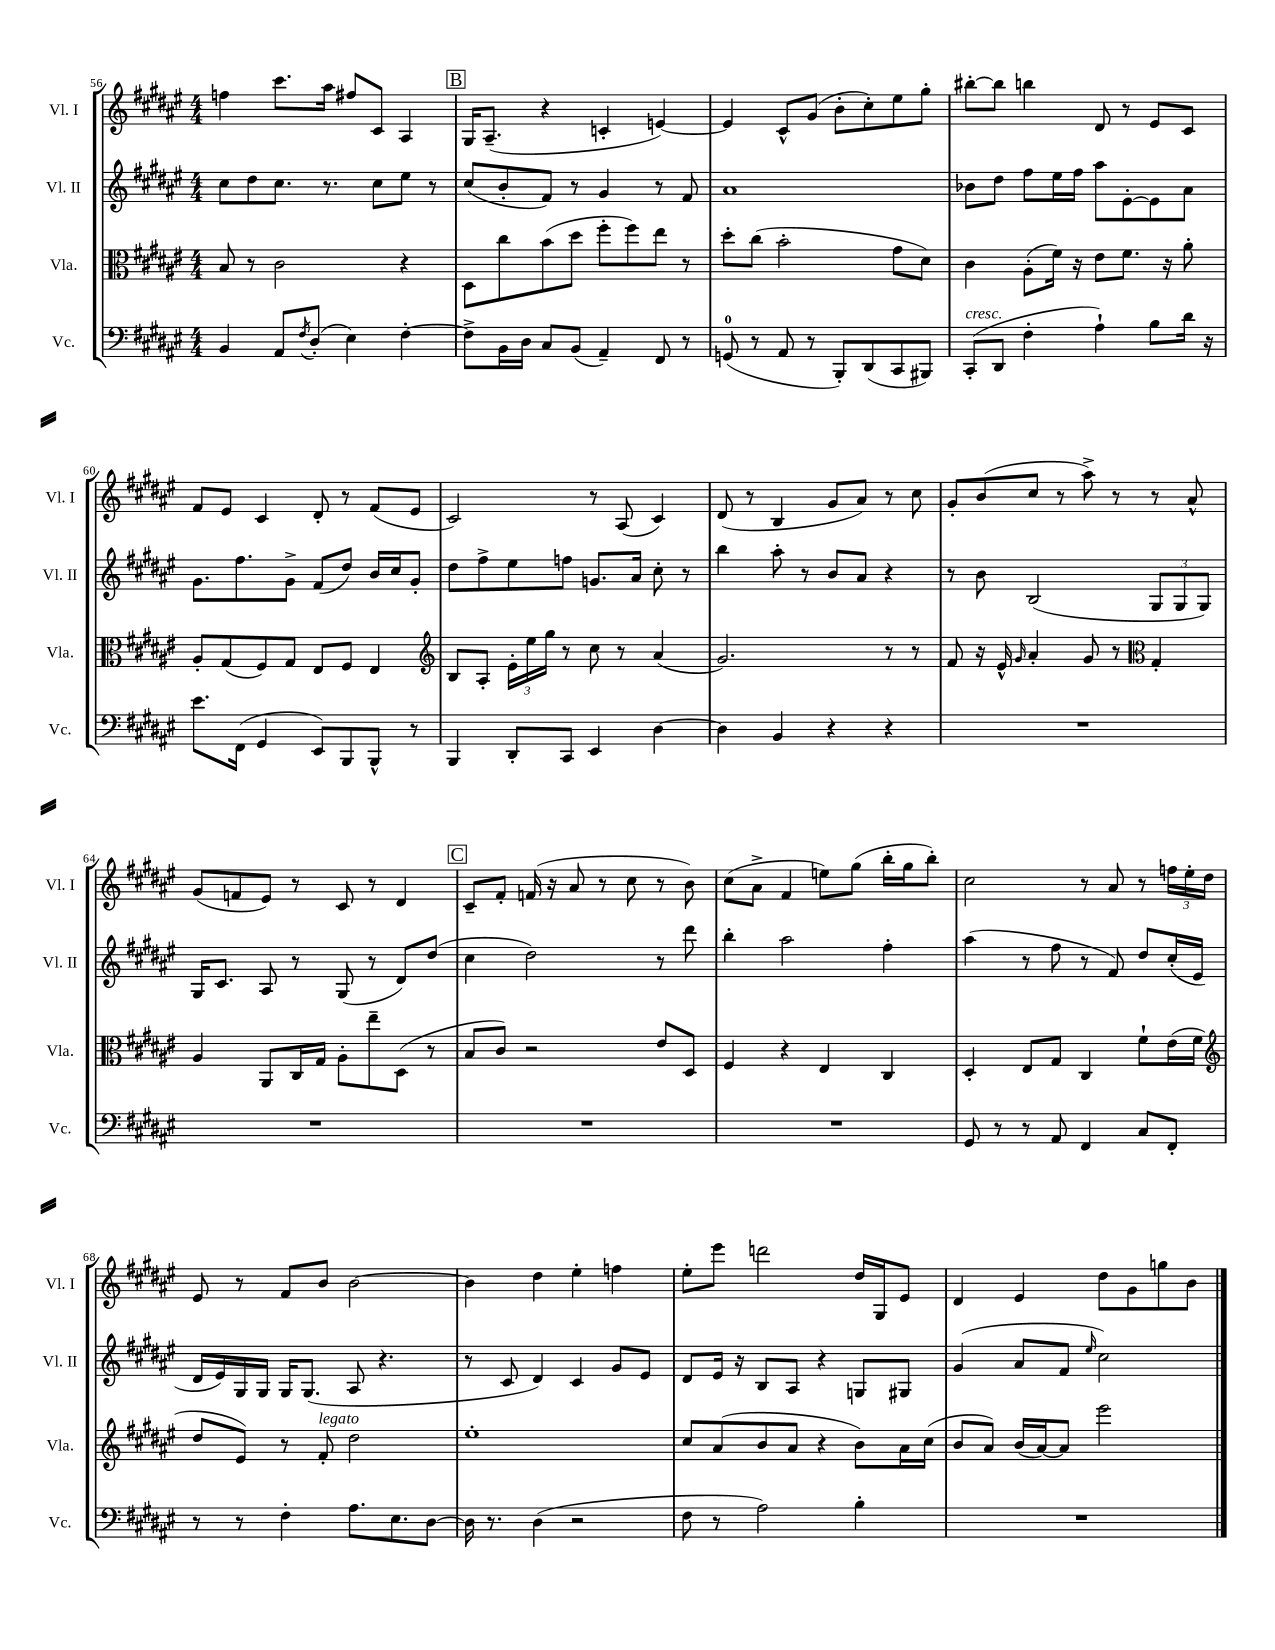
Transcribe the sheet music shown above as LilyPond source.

<<
\new StaffGroup <<
\new Staff = "s0" \with { instrumentName = "Vl. I" shortInstrumentName = "Vl. I" } {
    \clef treble \key fis \major \numericTimeSignature \time 4/4
    f''4 cis'''8. ais''16 fis''8 cis'8 ais4 |
    \mark \markup { \box "B" } gis16 ais8.--( r4 c'4-. e'4~) |
    e'4 cis'8-^ gis'8( b'8-. cis''8-.) eis''8 gis''8-. |
    bis''8~-. bis''8 b''4 dis'8 r8 eis'8 cis'8 |
    fis'8 eis'8 cis'4 dis'8-. r8 fis'8( eis'8 |
    cis'2) r8 ais8( cis'4) |
    dis'8( r8 b4 gis'8 ais'8) r8 cis''8 |
    gis'8-. b'8( cis''8 r8 ais''8->) r8 r8 ais'8-^ |
    gis'8( f'8 eis'8) r8 cis'8 r8 dis'4 |
    \mark \markup { \box "C" } cis'8-- fis'8-. f'16( r16 ais'8 r8 cis''8 r8 b'8) |
    cis''8( ais'8-> fis'4 e''8) gis''8( b''16-. gis''16 b''8-.) |
    cis''2 r8 ais'8 r8 \tuplet 3/2 { f''16 eis''16-. dis''16 } |
    eis'8 r8 fis'8 b'8 b'2~ |
    b'4 dis''4 eis''4-. f''4 |
    eis''8-. eis'''8 d'''2 dis''16 gis16 eis'8 |
    dis'4 eis'4 dis''8 gis'8 g''8 b'8 \bar "|." |
}
\new Staff = "s1" \with { instrumentName = "Vl. II" shortInstrumentName = "Vl. II" } {
    \clef treble \key fis \major \numericTimeSignature \time 4/4
    cis''8 dis''8 cis''8. r8. cis''8 eis''8 r8 |
    \mark \markup { \box "B" } cis''8( b'8-. fis'8) r8 gis'4 r8 fis'8 |
    ais'1 |
    bes'8 dis''8 fis''8 eis''16 fis''16 ais''8 eis'8~-. eis'8 ais'8 |
    gis'8. fis''8. gis'8-> fis'8( dis''8) b'16 cis''16 gis'8-. |
    dis''8 fis''8-> eis''8 f''8 g'8. ais'16 cis''8-. r8 |
    b''4 ais''8-. r8 b'8 ais'8 r4 |
    r8 b'8 b2( \tuplet 3/2 { gis8 gis8 gis8) } |
    gis16 cis'8. ais8 r8 gis8( r8 dis'8) dis''8( |
    \mark \markup { \box "C" } cis''4 dis''2) r8 dis'''8 |
    b''4-. ais''2 fis''4-. |
    ais''4( r8 fis''8 r8 fis'8) dis''8 cis''16-.( eis'16 |
    dis'16 eis'16) gis16 gis16 gis16 gis8.( ais8 r4. |
    r8 cis'8 dis'4) cis'4 gis'8 eis'8 |
    dis'8 eis'16 r16 b8 ais8 r4 g8 gis8 |
    gis'4( ais'8 fis'8 \grace { eis''16 } cis''2) \bar "|." |
}
\new Staff = "s2" \with { instrumentName = "Vla." shortInstrumentName = "Vla." } {
    \clef alto \key fis \major \numericTimeSignature \time 4/4
    b8 r8 cis'2 r4 |
    \mark \markup { \box "B" } dis8 cis''8 b'8( dis''8 fis''8-. fis''8) eis''8 r8 |
    dis''8-. cis''8( b'2-. gis'8 dis'8) |
    cis'4 ais8-.( fis'16) r16 eis'8 fis'8. r16 ais'8-. |
    ais8-. gis8( fis8) gis8 eis8 fis8 eis4 |
    \clef treble b8 ais8-. \tuplet 3/2 { eis'16-. eis''16 gis''16 } r8 cis''8 r8 ais'4( |
    gis'2.) r8 r8 |
    fis'8 r16 eis'16-^ \grace { gis'16 } ais'4-. gis'8 r8 \clef alto gis4-. |
    ais4 ais,8 cis16 gis16 ais8-. eis''8-- dis8( r8 |
    \mark \markup { \box "C" } b8 cis'8) r2 eis'8 dis8 |
    fis4 r4 eis4 cis4 |
    dis4-. eis8 gis8 cis4 fis'8-! eis'16( fis'16 |
    \clef treble dis''8 eis'8) r8 fis'8-.^\markup { \italic "legato" } dis''2 |
    eis''1-. |
    cis''8 ais'8( b'8 ais'8 r4 b'8) ais'16 cis''16( |
    b'8 ais'8) b'16( ais'16~) ais'8 eis'''2 \bar "|." |
}
\new Staff = "s3" \with { instrumentName = "Vc." shortInstrumentName = "Vc." } {
    \clef bass \key fis \major \numericTimeSignature \time 4/4
    b,4 ais,8 \acciaccatura { fis8 } dis8-.( eis4) fis4~-. |
    \mark \markup { \box "B" } fis8-> b,16 dis16 cis8 b,8( ais,4--) fis,8 r8 |
    g,8-0( r8 ais,8 r8 b,,8-.) dis,8( cis,8 bis,,8) |
    cis,8-.^\markup { \italic "cresc." }( dis,8 fis4-. ais4-!) b8 dis'16 r16 |
    eis'8. fis,16( gis,4 eis,8) b,,8 b,,8-^ r8 |
    b,,4 dis,8-. cis,8 eis,4 dis4~ |
    dis4 b,4 r4 r4 |
    R1 |
    R1 |
    \mark \markup { \box "C" } R1 |
    R1 |
    gis,8 r8 r8 ais,8 fis,4 cis8 fis,8-. |
    r8 r8 fis4-. ais8. eis8. dis8~ |
    dis16 r8. dis4( r2 |
    fis8 r8 ais2) b4-. |
    R1 \bar "|." |
}
>>
>>
\layout { \context { \Score currentBarNumber = #56 } }
